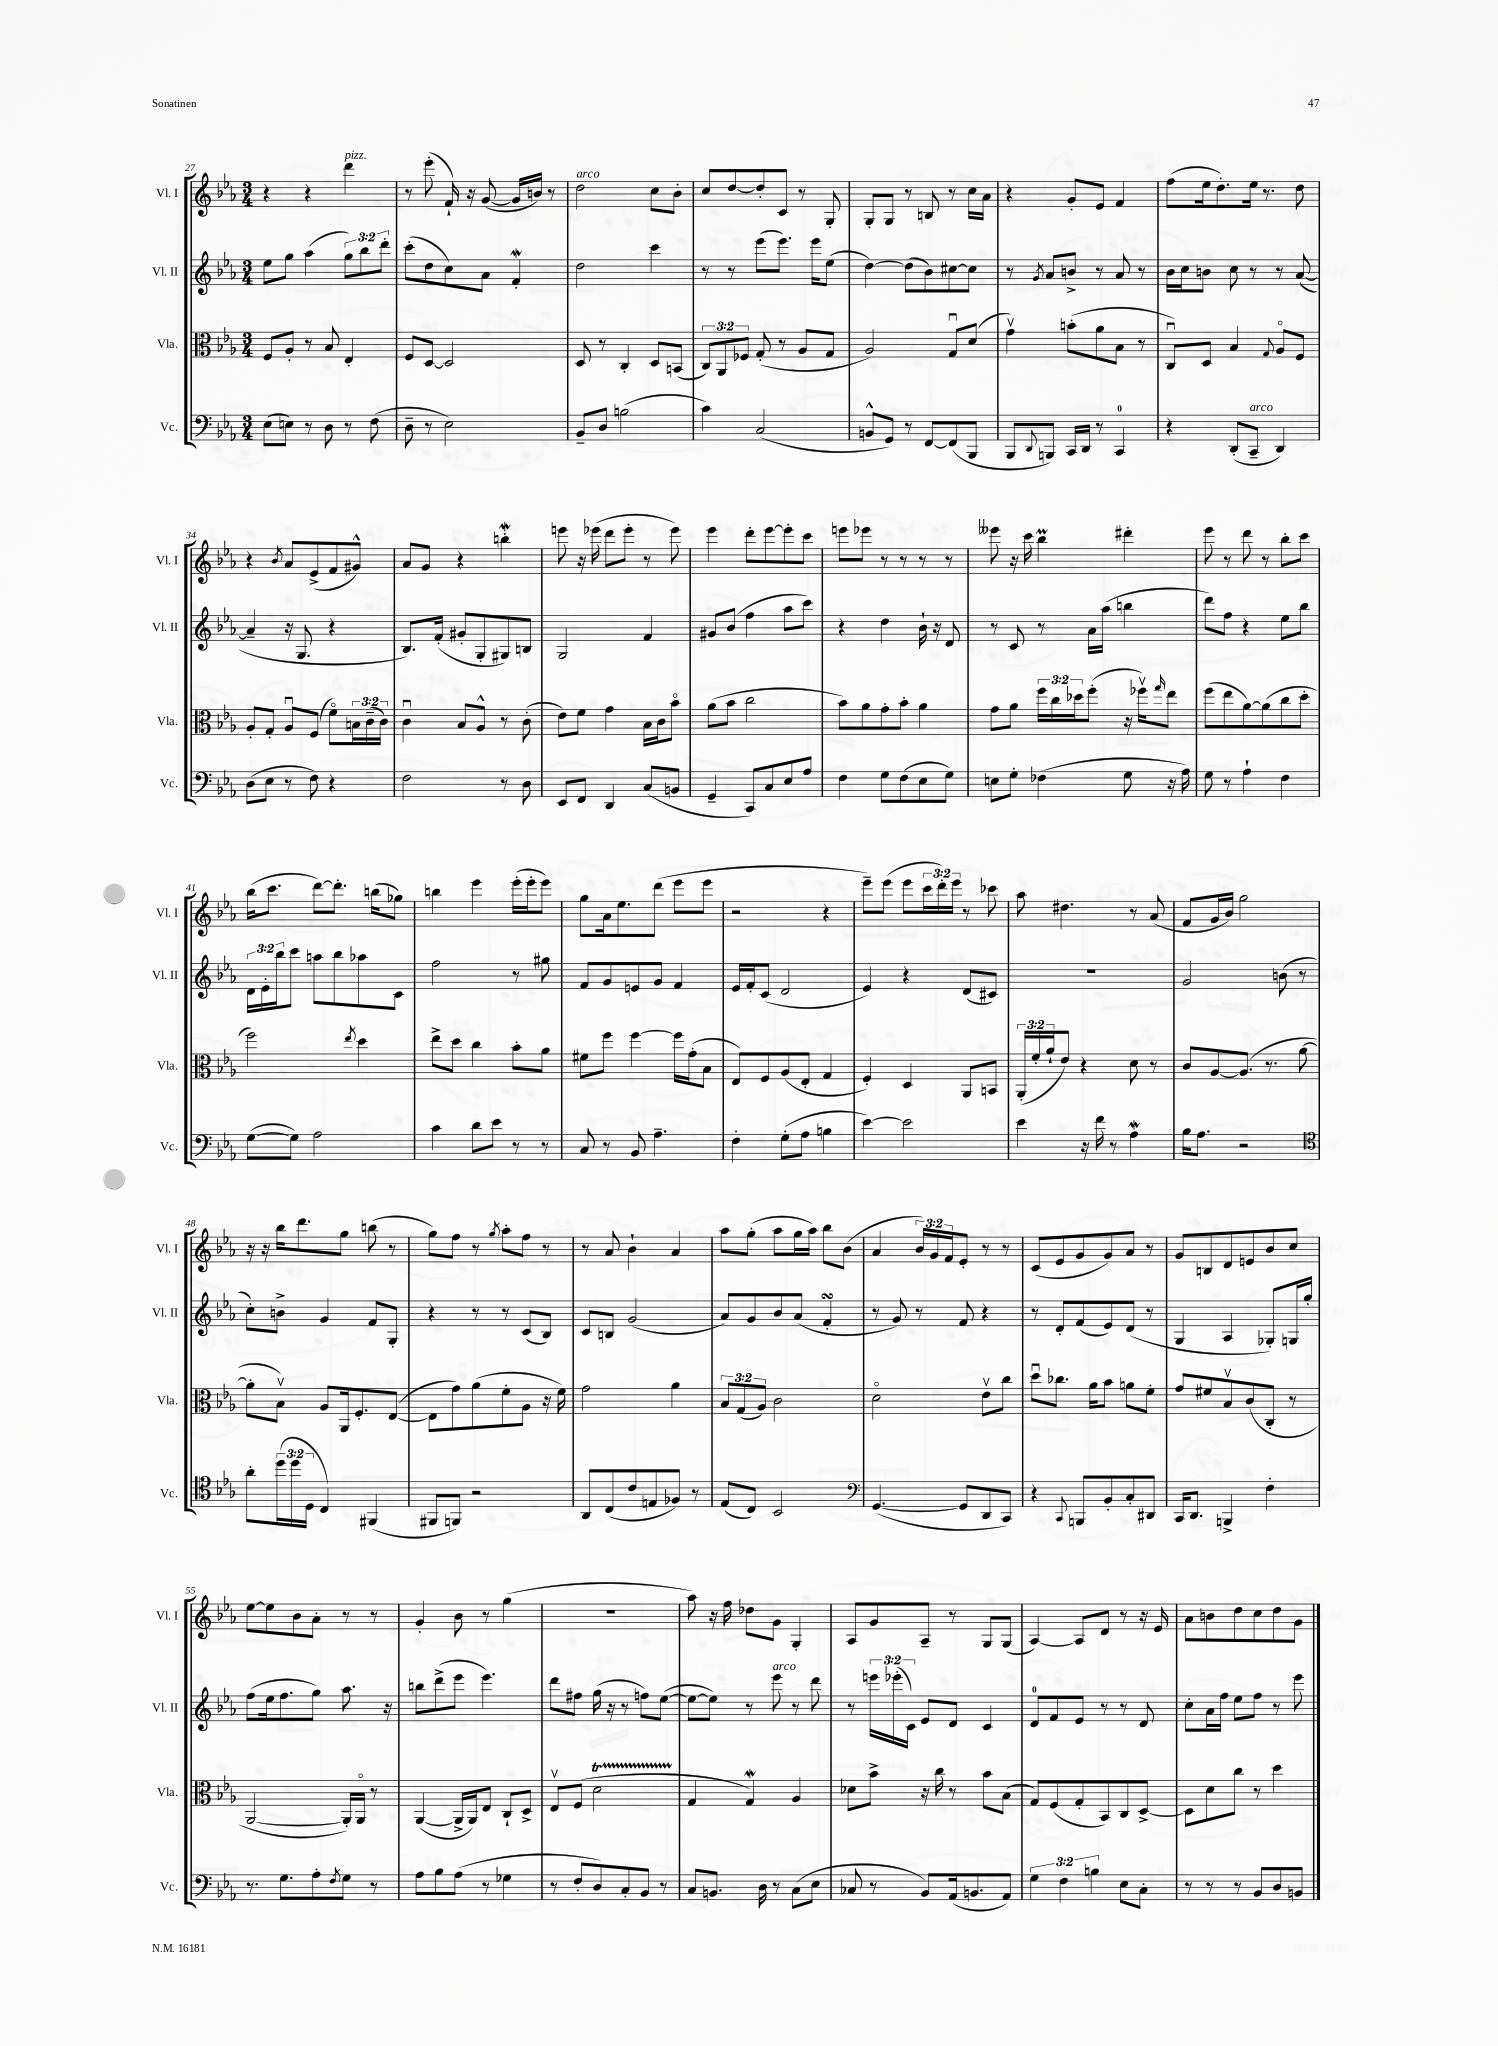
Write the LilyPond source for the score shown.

<<
\new StaffGroup <<
\new Staff = "s0" \with { instrumentName = "Vl. I" shortInstrumentName = "Vl. I" } {
    \clef treble \key ees \major \numericTimeSignature \time 3/4 \override Staff.TupletNumber.text = #tuplet-number::calc-fraction-text
    r4 r4 d'''4^\markup { \italic "pizz." } |
    r8 ees'''8-.( f'16-!) r16 g'8~( g'16 b'16) r8 |
    d''2^\markup { \italic "arco" } c''8 bes'8-. |
    c''8 d''8~ d''8-. c'8 r8 g8-. |
    g8-. g8 r8 b8 r8 c''16 aes'16 |
    r4 g'8-. ees'8 f'4 |
    f''8( ees''16 d''8.-.) ees''16 r8. d''8 |
    r4 \acciaccatura { bes'8 } aes'8 ees'8->( f'8 gis'8-^) |
    aes'8 g'8 r4 b''4-.\mordent |
    e'''8 r16 ees'''16( d'''8 ees'''8-. r8 ees'''8) |
    ees'''4 d'''8-. ees'''8~ ees'''8-. c'''8 |
    e'''8 ees'''8 r8 r8 r8 r8 |
    eeses'''8 r16 c'''16 bes''4\prall dis'''4-. |
    ees'''8 r8 d'''8 r8 bes''8-. c'''8 |
    bes''16( c'''8. d'''8~) d'''8.-. b''16( ges''8) |
    b''4 ees'''4 ees'''16-.( ees'''16-. ees'''8) |
    g''8 aes'16 ees''8. d'''8( ees'''8 ees'''8 |
    r2 r4 |
    ees'''8--) ees'''8( ees'''8 \tuplet 3/2 { c'''16 d'''16-.) ees'''16 } r8 ces'''8 |
    aes''8 dis''4. r8 aes'8( |
    f'8 g'16 bes'16) g''2 |
    r16 r16 bes''16 d'''8. g''8 b''8( r8 |
    g''8) f''8 r8 \acciaccatura { g''8 } aes''8-. f''8 r8 |
    r8 aes'8 bes'4-! aes'4 |
    aes''8 g''8-.( aes''8 g''16 aes''16) bes''8 bes'8( |
    aes'4 \tuplet 3/2 { bes'16) g'16 f'16 } ees'8-. r8 r8 |
    c'8( ees'8 g'8 g'8) aes'8 r8 |
    g'8 b8 d'8 e'8 bes'8 c''8 |
    ees''8~ ees''8 bes'8 aes'8-. r8 r8 |
    g'4-. bes'8 r8 g''4( |
    R2. |
    aes''8) r16 f''16 des''8 g'8 g4-. |
    aes8 g'8 aes8-- r8 g8 g8( |
    aes4~) aes8 d'8 r8 r16 ees'16 |
    aes'8 b'8 d''8 c''8 d''8 g'8 \bar "|." |
}
\new Staff = "s1" \with { instrumentName = "Vl. II" shortInstrumentName = "Vl. II" } {
    \clef treble \key ees \major \numericTimeSignature \time 3/4 \override Staff.TupletNumber.text = #tuplet-number::calc-fraction-text
    ees''8 g''8 aes''4( \tuplet 3/2 { g''8) bes''8 d'''8-. } |
    c'''8-.( d''8 c''8) aes'8 f'4-.\mordent |
    d''2 c'''4 |
    r8 r8 ees'''8( ees'''8.) ees'''16 ees''8( |
    d''4~) d''8( bes'8) cis''8~ cis''8 |
    r8 \acciaccatura { g'8 } aes'8 b'8-> r8 aes'8 r8 |
    bes'16 c''16 b'8 c''8 r8 r8 aes'8~( |
    aes'4-- r16 g8. r4 |
    bes8.) f'16-.( gis'8-. g8-. gis8) b8 |
    g2 f'4 |
    gis'8 bes'8( f''4 aes''8 c'''8) |
    r4 d''4 bes'16-! r16 d'8 |
    r8 c'8 r8 aes'16 aes''16( b''4 |
    d'''8) f''8 r4 ees''8 bes''8 |
    \tuplet 3/2 { d'16 ees'16-. bes''16 } c'''8 a''8 bes''8 aes''8 c'8 |
    f''2 r8 gis''8 |
    f'8 g'8 e'8 g'8 f'4 |
    ees'16 f'16-. c'8( d'2 |
    ees'4) r4 d'8( cis'8) |
    R2. |
    g'2 b'8( r8 |
    c''8-.) b'8-> g'4 f'8 g8-. |
    r4 r8 r8 c'8( bes8) |
    c'8 b8 g'2( |
    aes'8) g'8 bes'8 aes'8( f'4-.\turn |
    r8 g'8) r8 f'8 r4 |
    r8 d'8-. f'8( ees'8) d'8( r8 |
    g4 aes4 ges8-.) g16 g''16-. |
    f''8( ees''16 f''8. g''8) aes''8. r16 |
    b''8 d'''8->( ees'''8 ees'''4.) |
    d'''8 fis''8 g''16( r16 r8 f''8) ees''8~( |
    ees''8~ ees''8) r8 ees'''8^\markup { \italic "arco" } r8 d'''8 |
    r8 \tuplet 3/2 { e'''16 ees'''16-.( c'16) } ees'8 d'8 c'4 |
    d'8-0 f'8 ees'8 r8 r8 d'8 |
    c''8-. aes'16 f''16 ees''8 f''8 r8 ees'''8 \bar "|." |
}
\new Staff = "s2" \with { instrumentName = "Vla." shortInstrumentName = "Vla." } {
    \clef alto \key ees \major \numericTimeSignature \time 3/4 \override Staff.TupletNumber.text = #tuplet-number::calc-fraction-text
    f8 aes8-. r8 bes8 ees4-. |
    f8 d8~ d2 |
    d8 r8 c4-. d8 b,8( |
    \tuplet 3/2 { c8) aes,8 fes8 } g8-.( r8 aes8 g8 |
    aes2) g8\downbow d'8( |
    g'4\upbow) b'8-.( aes'8 bes8 r8 |
    c8\downbow) d8 bes4 \appoggiatura { g8 } aes8\flageolet f8 |
    aes8-. g8-. aes8\downbow f8( f'8\flageolet) \tuplet 3/2 { b16 c'16--( c'16) } |
    c'4\downbow bes8 aes8-^ r8 c'8-.( |
    ees'8) f'8 g'4 bes16 c'16 bes'8\flageolet |
    aes'8( bes'8 c''2 |
    bes'8) aes'8 g'8-. bes'8-. aes'4 |
    g'8 aes'8 \tuplet 3/2 { f''16 c''16 des''16 } f''8-.( r16 fes''16\upbow) \grace { g''16 } ees''8 |
    f''8( ees''8 aes'8~) aes'8( c''8 d''8-. |
    f''2) \acciaccatura { ees''8 } d''4 |
    ees''8-> d''8 c''4 bes'8-. aes'8 |
    fis'8 f''8 f''4~ f''16 g'16-.( bes8 |
    ees8) f8 aes8( ees8-. g4 |
    f4-.) d4 aes,8 b,8 |
    \tuplet 3/2 { aes,16-.( f'16-. aes'16-! } ees'8) r4 d'8 r8 |
    c'8 aes8~ aes8.( r8. aes'8~ |
    aes'8-. bes8\upbow) aes8 aes,16 f8.-. ees8~( |
    ees8 g'8) aes'8( f'8-. aes8 r16 f'16) |
    g'2 aes'4 |
    \tuplet 3/2 { bes8 g8( aes8) } c'2 |
    d'2\flageolet ees'8\upbow c''8 |
    d''8\downbow ces''8. aes'16 bes'8 a'8 f'8-. |
    g'8 fis'8 bes8\upbow c'8( c8-. r8 |
    aes,2~ aes,16-.) aes,16\flageolet r8 |
    aes,4~( aes,16-> aes,16) ees8 c8-! d8-> |
    ees8\upbow f8( d'2\startTrillSpan |
    g4\stopTrillSpan g4\mordent) aes4 |
    des'8 bes'8-> r16 c''16 r8 bes'8 bes8( |
    g8) f8( g8-. bes,8) c8 d8~-> |
    d8 d'8 c''8 r8 d''4 \bar "|." |
}
\new Staff = "s3" \with { instrumentName = "Vc." shortInstrumentName = "Vc." } {
    \clef bass \key ees \major \numericTimeSignature \time 3/4 \override Staff.TupletNumber.text = #tuplet-number::calc-fraction-text
    ees8( e8) r8 d8 r8 f8( |
    d8-- r8 ees2) |
    bes,8-- d8 b2( |
    c'4) c2( |
    b,8-^ g,8) r8 f,8~ f,8( bes,,8 |
    bes,,8 \appoggiatura { d,8 } b,,8) c,16 d,16 r8 c,4-0 |
    r4 d,8-.( c,8--^\markup { \italic "arco" } d,4) |
    d8( ees8 r8 f8) r4 |
    f2 r8 d8 |
    ees,8 f,8 d,4 c8( b,8 |
    g,4-- c,8) c8 ees8 aes8 |
    f4 g8 f8( ees8 g8) |
    e8 g8-. fes4( g8 r16 aes16) |
    g8 r8 aes4-! f4 |
    g8~( g8) aes2 |
    c'4 d'8 ees'8 r8 r8 |
    c8 r8 bes,8 aes4.-- |
    f4-. g8-.( aes8 b4 |
    ees'4~) ees'2 |
    ees'4 r16 f'16 r8 aes4\mordent |
    bes16 aes8. r2 |
    \clef tenor aes'8-. \tuplet 3/2 { d''16( d''16 d16 } c4) fis,4( |
    fis,8 f,8) r2 |
    aes,8 c8( c'8 e8 fes8) r8 |
    ees8( c8) bes,2 |
    \clef bass g,4.~( g,8 d,8 c,8) |
    r4 \appoggiatura { c,8 } b,,8 bes,8-. c8-. dis,8 |
    c,16 d,8. b,,4-> f4-. |
    r8. g8. aes8-. \acciaccatura { f8 } g8 r8 |
    aes8 bes8 aes8( r8 ges4 |
    r8 f8-. d8) c8-. bes,8 r8 |
    c8 b,8. d16 r8 c8( ees8 |
    ces8 r8 bes,8) aes,16( b,8. aes,8) |
    \tuplet 3/2 { g4 f4 b4 } ees8 c8-. |
    r8 r8 r8 bes,8 d8 b,8 \bar "|." |
}
>>
>>
\layout { \context { \Score currentBarNumber = #27 } }
